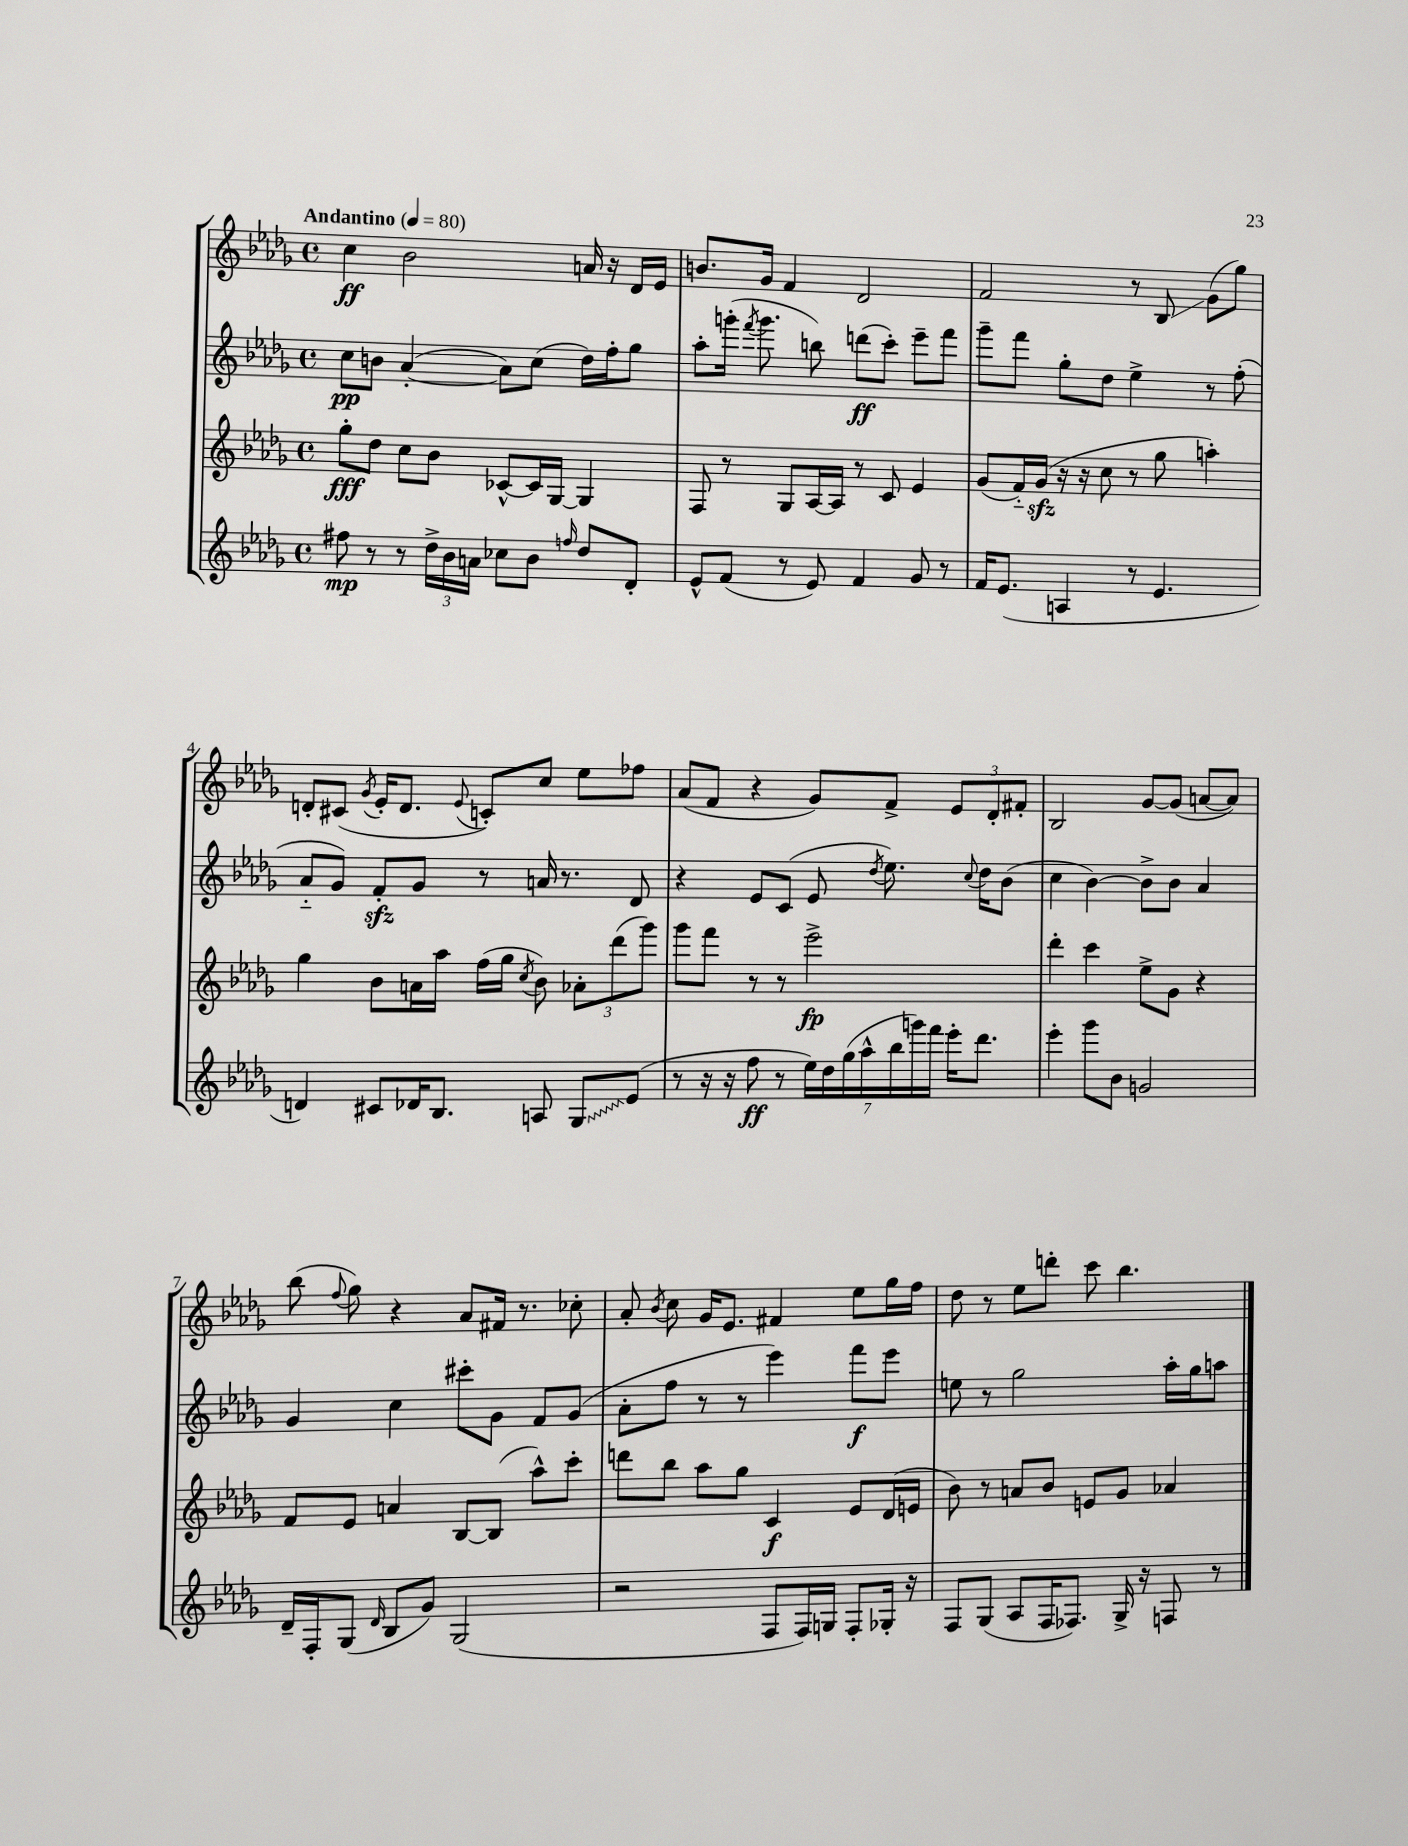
<<
\new StaffGroup <<
\new Staff = "s0" {
    \clef treble \key des \major \defaultTimeSignature \time 4/4 \tempo "Andantino" 4 = 80
    \autoBeamOff c''4\ff bes'2 a'16 r16 des'16[ ees'16] |
    b'8.[ ges'16] f'4 des'2 |
    f'2 r8 bes8\glissando ges'8[( ges''8]) |
    d'8[-. cis'8]( \acciaccatura { ges'8 } ees'16[-. d'8.] \appoggiatura { ees'8 } c'8[-.) c''8] ees''8[ fes''8] |
    aes'8[( f'8] r4 ges'8[) f'8]-> \tuplet 3/2 { ees'8[ des'8-. fis'8]-. } |
    bes2 ges'8[~ ges'8]( a'8[~ a'8]) |
    bes''8( \appoggiatura { f''8 } ges''8) r4 aes'8[ fis'16] r8. ces''8-. |
    aes'8-. \acciaccatura { bes'8 } c''8 ges'16[ ees'8.] fis'4 ees''8[ ges''16 f''16] |
    des''8 r8 ees''8[ d'''8]-. c'''8 bes''4. \bar "|." |
}
\new Staff = "s1" {
    \clef treble \key des \major \defaultTimeSignature \time 4/4
    \autoBeamOff c''8[\pp b'8] aes'4~-.( aes'8[) c''8]( des''16[) f''16-. ges''8] |
    aes''8[-. g'''16]-.( \acciaccatura { f'''8 } g'''8. b''8) d'''8[\ff( c'''8]-.) ees'''8[-- f'''8] |
    ges'''8[-- f'''8] ges''8[-. des''8] ees''4-> r8 f''8-.( |
    aes'8[-_ ges'8]) f'8[-.\sfz ges'8] r8 a'16 r8. des'8 |
    r4 ees'8[ c'8]( ees'8 \acciaccatura { des''8 } ees''8.) \appoggiatura { c''8 } des''16[ bes'8]( |
    c''4 bes'4~) bes'8[-> bes'8] aes'4 |
    ges'4 c''4 cis'''8[-. ges'8] f'8[ ges'8]( |
    aes'8[-. f''8] r8 r8 ees'''4) f'''8[\f ees'''8] |
    e''8 r8 ges''2 aes''16[-. ges''16 a''8] \bar "|." |
}
\new Staff = "s2" {
    \clef treble \key des \major \defaultTimeSignature \time 4/4
    \autoBeamOff ges''8[-.\fff des''8] c''8[ bes'8] ces'8[~-^ ces'16 ges16]~ ges4 |
    f8 r8 ges8[ aes16~ aes16] r8 c'8 ees'4 |
    ges'8[( f'16-_) ges'16]\sfz( r16 r16 c''8 r8 ges''8 a''4-.) |
    ges''4 bes'8[ a'16 aes''16] f''16[( ges''16] \acciaccatura { c''8 } bes'8) \tuplet 3/2 { aes'8[-. des'''8( ges'''8]) } |
    ges'''8[ f'''8] r8 r8 ees'''2->\fp |
    des'''4-. c'''4 ees''8[-> ges'8] r4 |
    f'8[ ees'8] a'4 bes8[~ bes8]( aes''8[-^) c'''8]-. |
    d'''8[ bes''8] aes''8[ ges''8] c'4\f ees'8[ des'16( e'16] |
    bes'8) r8 a'8[ bes'8] e'8[ ges'8] aes'4 \bar "|." |
}
\new Staff = "s3" {
    \clef treble \key des \major \defaultTimeSignature \time 4/4
    \autoBeamOff fis''8\mp r8 r8 \tuplet 3/2 { des''16[-> bes'16 a'16] } ces''8[ bes'8] \grace { f''16 } des''8[ des'8]-. |
    ees'8[-^ f'8]( r8 ees'8) f'4 ges'8 r8 |
    f'16[ ees'8.]( a4 r8 ees'4. |
    d'4) cis'8[ des'16 bes8.] a8 \once \override Glissando.style = #'zigzag ges8[\glissando ees'8]( |
    r8 r16 r16 f''8\ff r8 \tuplet 7/4 { ees''16[) des''16 ges''16( aes''16-^ bes''16 g'''16) f'''16] } ees'''16[-. des'''8.] |
    ees'''4-. ges'''8[ bes'8] g'2 |
    des'16[-- f16-. ges8]( \grace { des'16 } bes8[ ges'8]) ges2( |
    r2 f8[ f16) g16] f8[-. ges16]-. r16 |
    f8[ ges8]( aes8[ f16 fes8.]) ges16-> r16 f8 r8 \bar "|." |
}
>>
>>
